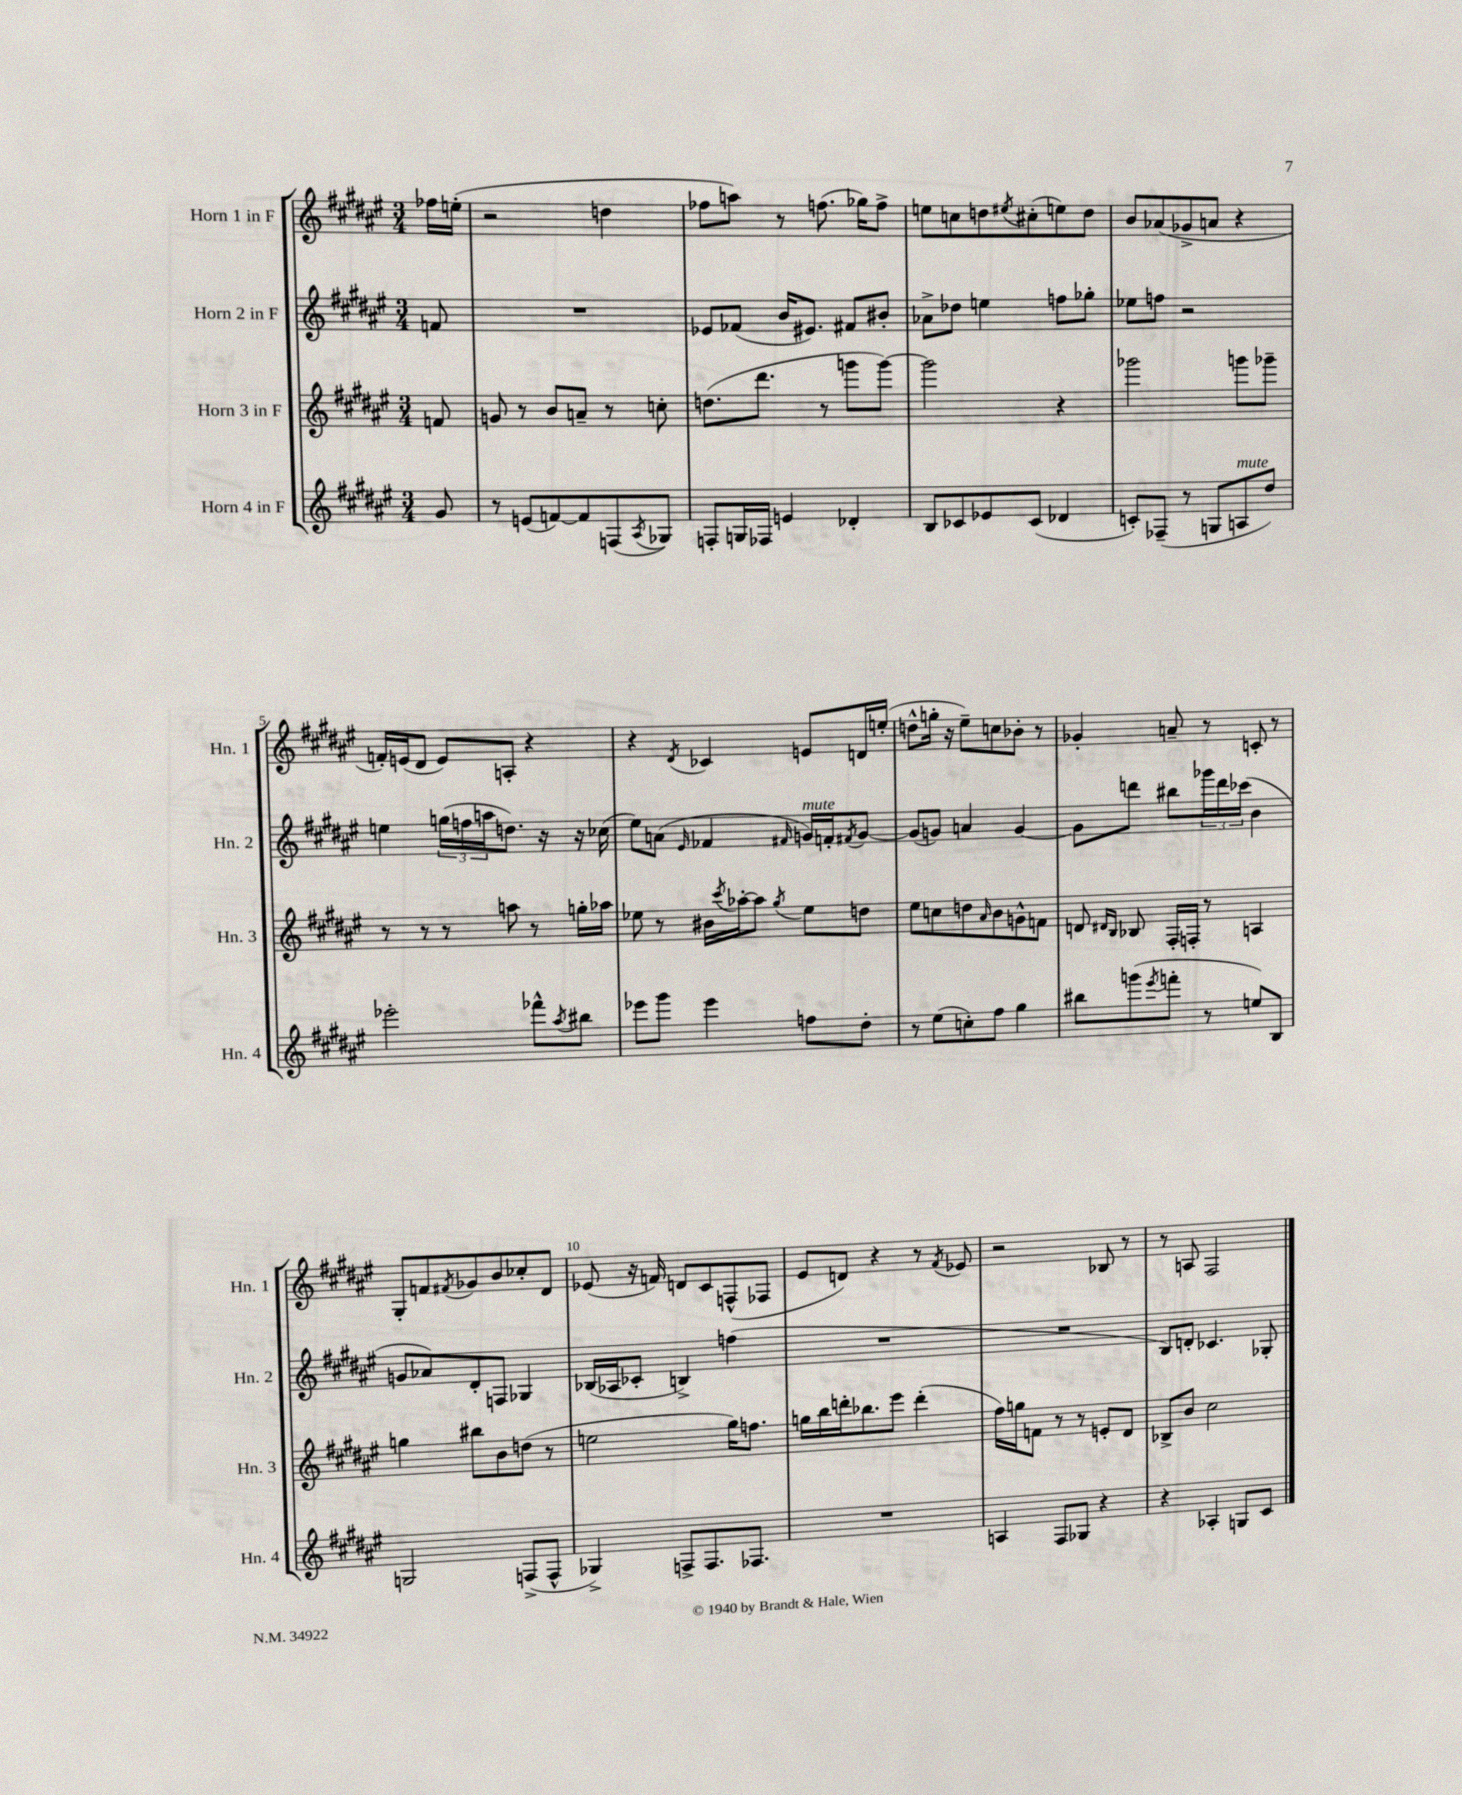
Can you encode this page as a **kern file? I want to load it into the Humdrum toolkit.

**kern	**kern	**kern	**kern
*staff4	*staff3	*staff2	*staff1
*clefG2	*clefG2	*clefG2	*clefG2
*k[f#c#g#d#a#e#]	*k[f#c#g#d#a#e#]	*k[f#c#g#d#a#e#]	*k[f#c#g#d#a#e#]
*M3/4	*M3/4	*M3/4	*M3/4
8g#	8f	8f	16ff-
.	.	.	(16ee'
=	=	=	=
8r	8g	2.r	2r
(8e	8r	.	.
[8f)	8b	.	.
8f]	8a~	.	.
(8F	8r	.	4dd
8qA#	.	.	.
8G-)	8cc'	.	.
=	=	=	=
8F'	(8.dd	8e-	8ff-
16G	.	(8f-	8aa)
16F-	8.ddd#	.	.
4e	.	16b	8r
.	.	8.e#)	.
.	8r	.	(8.ff
4d-'	8ggg	8f#	.
.	.	.	16gg-)
.	[8ggg)	8b#'	8ff^
=	=	=	=
8B	2ggg]	8a-^	8ee
8c-	.	8dd-	8cc
8e-	.	4ee	8dd
.	.	.	8qee#
(8c-	.	.	(8cc#'
4d-	4r	8ff	8ee)
.	.	8gg-'	8dd
=	=	=	=
8c')	2ggg-	8ee-	8b
(8F-~	.	8ff	(8a-
8r	.	2r	8g-^
8G	.	.	8a
8A	8ggg	.	4r
8dd#)	8ggg-~	.	.
=	=	=	=
2eee-'	8r	4ee	16f')
.	.	.	(16e
.	8r	.	8d#
.	8r	(24gg	8e)
.	.	24ff	.
.	.	24aa	.
.	8aa	8.dd)	8A'
8fff-^^	8r	.	4r
.	.	16r	.
8qaa#	.	.	.
8bb#	16gg'	16r	.
.	16aa-	(16cc-	.
=	=	=	=
8eee-	8ee-	8ee#)	4r
8ggg#	8r	(8a	.
.	.	16qqe#	8qd#
4eee-	16b#	4f-	4c-
.	8qccc#	.	.
.	[16aa-'	.	.
.	8aa-]	.	.
.	8qgg#	16qqf#	.
8ff	8ee-	16g)	8e
.	.	16f'	.
.	.	8qf#	.
8dd#'	8dd	[8g	16d
.	.	.	(16ee'
=	=	=	=
8r	8ee#	(8g]	8dd^^
(8ee#	8cc	8g)	16gg'
.	.	.	16r
8cc')	8dd	4a	8ee#~)
.	16qqa#	.	.
8ff#	8b	.	8cc
4gg#	8g^^	[4g	8b-'
.	8f	.	8r
=	=	=	=
8bb#	8d	8g]	4g-'
.	16qqd#	.	.
.	16qqB	.	.
(8ggg	8B-	8ddd	.
8qeee#	.	.	.
8fff'	16F#'	8bb#	8a~
.	16F'	.	.
8r	8r	24ggg-	8r
.	.	24ddd	.
.	.	(24ccc-	.
8ee)	4A	4b	8c'
8B	.	.	8r
=	=	=	=
2G	4gg	8g	8G#'
.	.	8a-)	8f
.	.	.	8qf#
.	8bb#	8d#'	8g-
.	8b	8F	8b
(8F^	(8dd	4G-	8cc-'
8F^^	8r	.	8d#
=	=	=	=
4G-^)	2ee	(16B-	(8e-
.	.	16A-	.
.	.	8c-'	16r
.	.	.	16f)
8F^	.	4B^)	8d
8.F	.	.	8c#
.	16gg#)	(4ff	(8F^^
8.F-	8.ff	.	.
.	.	.	8F-
=	=	=	=
2.r	16gg	2.r	8e#
.	16bb	.	.
.	16ddd'	.	8d)
.	8.bb-	.	.
.	.	.	4r
.	8eee#	.	.
.	(4ddd'	.	8r
.	.	.	8qf#
.	.	.	8e-
=	=	=	=
4A	16ff#)	2.r	2r
.	16gg	.	.
.	8f	.	.
8F#	8r	.	.
8G-	8r	.	.
4r	8e'	.	8B-
.	8d#	.	8r
=	=	=	=
4r	8B-^	8B)	8r
.	8b	8d'	8A
4A-'	2cc#	4.c-	2F#
8G	.	.	.
8c#	.	8G-'	.
==	==	==	==
*-	*-	*-	*-
